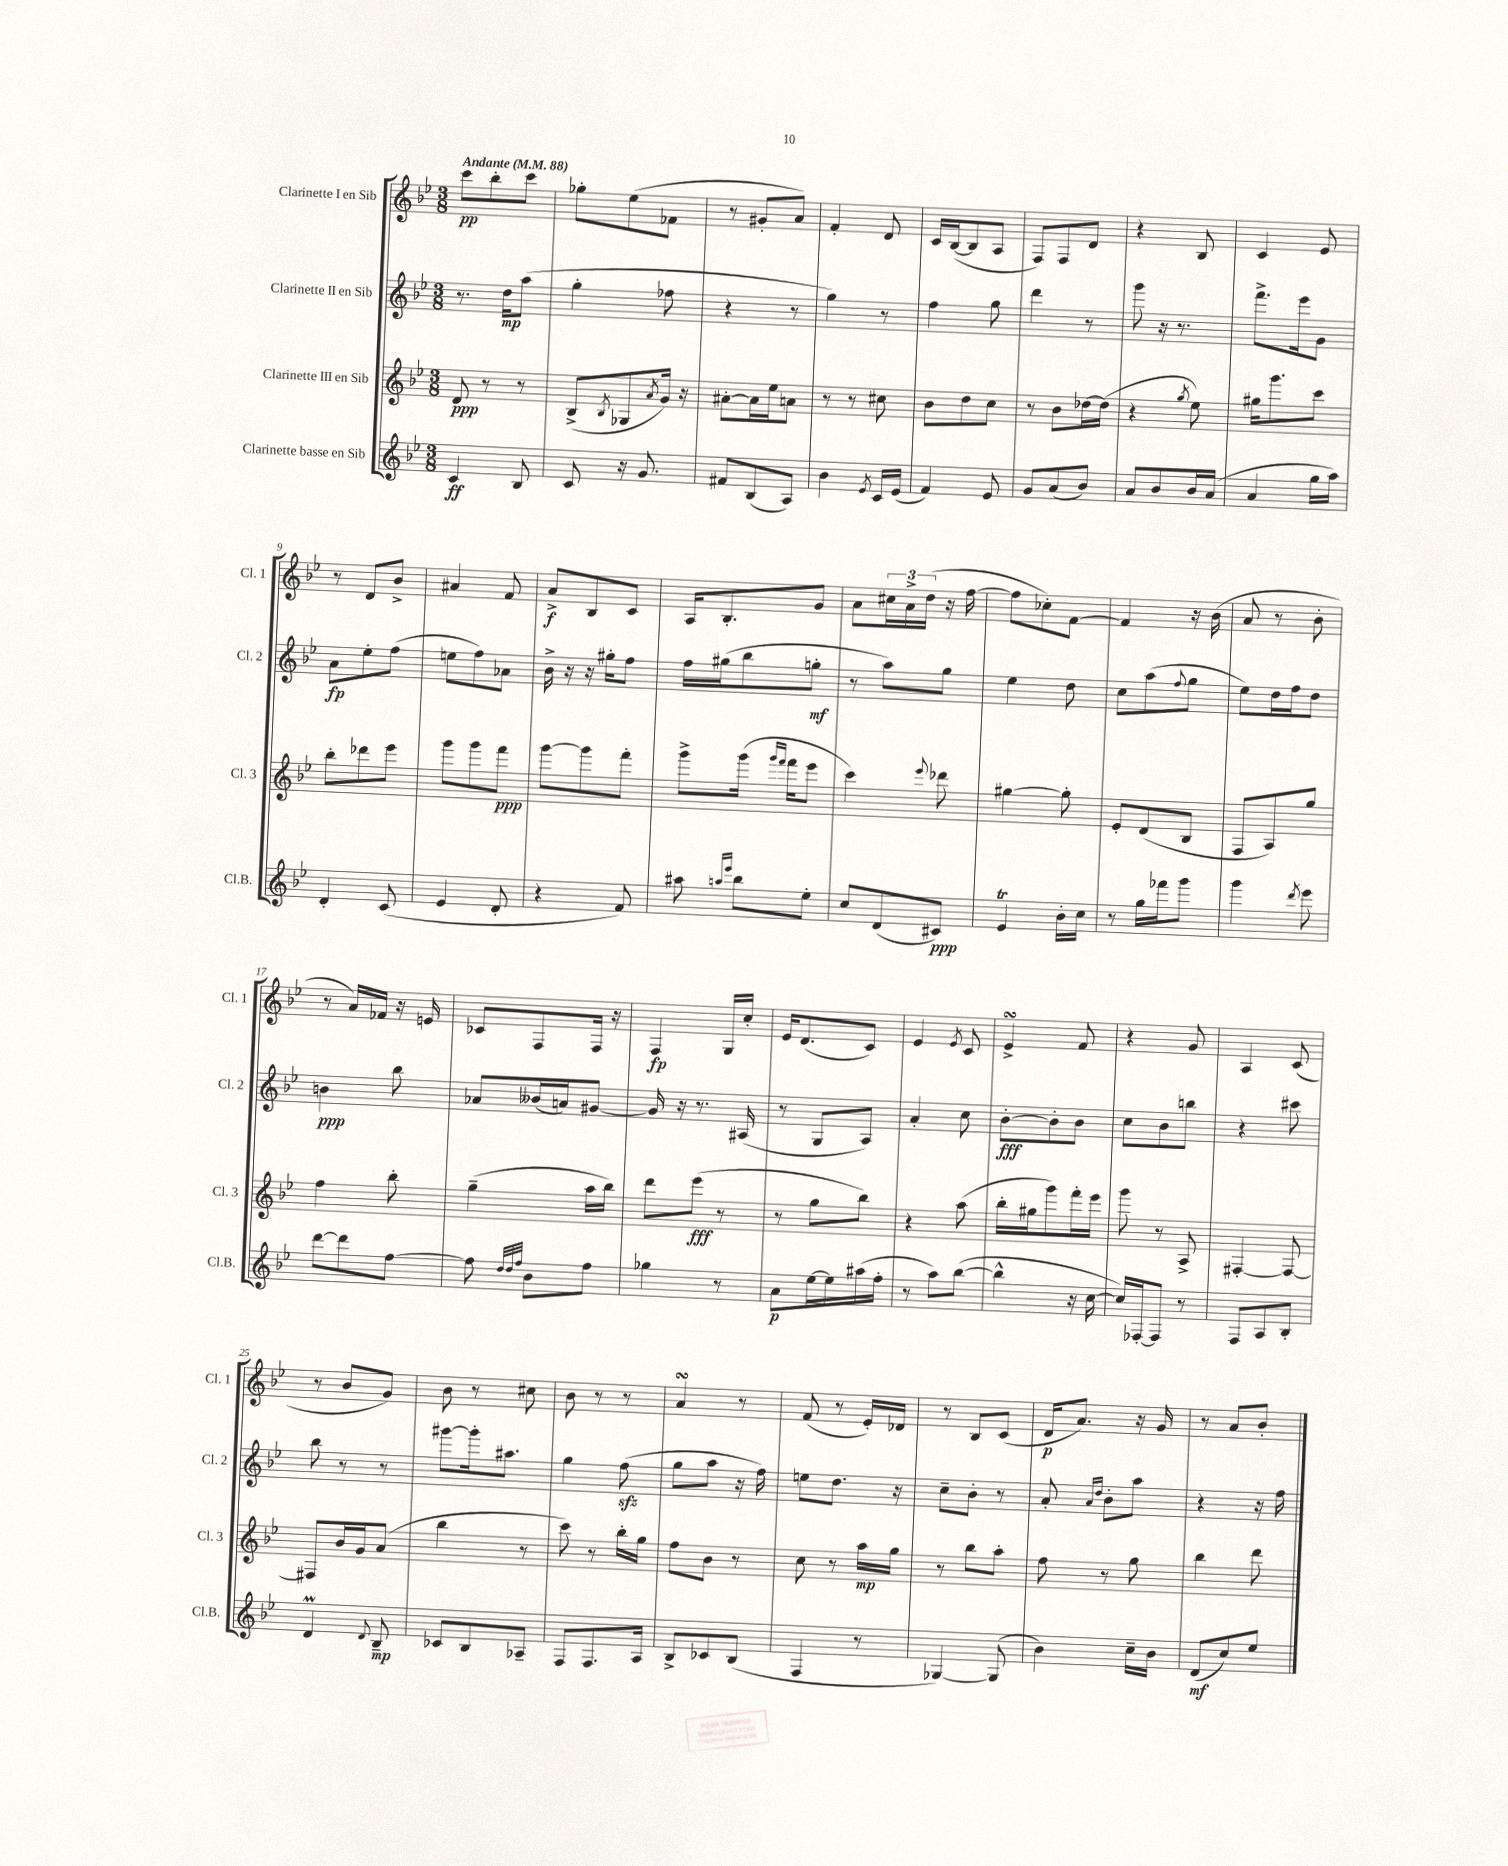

**kern	**kern	**kern	**kern
*staff4	*staff3	*staff2	*staff1
*clefG2	*clefG2	*clefG2	*clefG2
*k[b-e-]	*k[b-e-]	*k[b-e-]	*k[b-e-]
*M3/8	*M3/8	*M3/8	*M3/8
*MM88	*MM88	*MM88	*MM88
4c	8d	8.r	8ccc
.	8r	.	8bb-'
.	.	16dd	.
8B-	8r	(8aa	8ccc
=	=	=	=
8c	(8B-^	4gg'	8gg-'
.	8qB-	.	.
16r	8G-	.	(8ee-
8.g	.	.	.
.	8qa	.	.
.	16g)	8ff-	8f-
.	16r	.	.
=	=	=	=
8f#	[8a#'	4r	8r
(8B-	16a#]	.	8g#'
.	16ee-	.	.
8A)	8a	8r	8a)
=	=	=	=
4b-	8r	4gg)	4f'
.	8r	.	.
8qe-	.	.	.
16c	8cc#	8r	8d
(16e-	.	.	.
=	=	=	=
4f)	8b-	4ff	16c
.	.	.	([16B-
.	8dd	.	8B-]
8e-	8cc	8gg	8A
=	=	=	=
8g	8r	4ddd	8F)
(8a	8b-	.	8F
8b-)	[16dd-	8r	8d
.	(16dd-]	.	.
=	=	=	=
8a	4r	8ggg	4r
8b-	.	16r	.
.	.	8.r	.
.	8qgg	.	.
16b-	8ee-)	.	8B-
(16a	.	.	.
=	=	=	=
4a	16gg#	8.fff^	4c
.	8.ggg	.	.
.	.	16eee-	.
16gg	8ccc	8g	8e-
16aa)	.	.	.
=	=	=	=
4d'	8bb-'	8a	8r
.	8ddd-	8ee-'	8d
(8c	8eee-	(8ff	8b-^
=	=	=	=
4e-	8ggg	8ee	4a#
.	8ggg	8ff)	.
8d'	8fff	8a-	8f
=	=	=	=
4r	[8ggg	16b-^	8a^
.	.	16r	.
.	8ggg]	16r	8B-
.	.	16gg#'	.
8f)	8fff'	8ff	8c
=	=	=	=
8aa#	8ggg^	16ff	16A
.	.	(16gg#	8.B-'
16qqaa	.	.	.
16qqeee-	.	.	.
8bb-	(16ggg	8bb-	.
.	16qqggg	.	.
.	16qqfff	.	.
.	16fff	.	.
8ee-'	8eee-	8gg'	8g
=	=	=	=
8cc	4ccc)	8r	8a
(8d	.	8aa)	24cc#
.	.	.	24a^
.	.	.	(24dd
.	8qqeee-	.	.
8c#)	8ddd-	8gg	16r
.	.	.	[16ff
=	=	=	=
4e-	[4gg#	4ee-	8ff]
.	.	.	8cc-')
16b-'	8gg#']	8dd	[8f
16cc	.	.	.
=	=	=	=
8r	8e-'	8cc	4f]
16gg	(8d	(8aa	.
16fff-	.	.	.
.	.	8qqff	.
8ggg	8B-	8gg	16r
.	.	.	(16b-
=	=	=	=
4ggg	8F	8ee-)	8a
.	8A)	16dd	8r
.	.	16ff	.
8qddd	.	.	.
8eee-	8gg	8dd	8b-'
=	=	=	=
[8ddd	4ff	4b	8r
8ddd]	.	.	16a)
.	.	.	16f-
[8ff	8bb-'	8bb-	16r
.	.	.	16e
=	=	=	=
8ff]	(4gg~	8a-	8c-
32qqdd	.	.	.
32qqdd	.	.	.
32qqff	.	.	.
8b-	.	(16b--	8F
.	.	16a)	.
8ff	16aa	[8g#	16F
.	16bb-)	.	16r
=	=	=	=
4gg-	8ddd	16g#]	4F
.	.	16r	.
.	(8eee-	8.r	.
8r	8r	.	16G
.	.	(16A#	16cc'
=	=	=	=
8a	8r	8r	16e-
.	.	.	(8.d
[16ee-	8gg	8G	.
16ee-]	.	.	.
(16aa#	8bb-)	8A)	8c)
16ff'	.	.	.
=	=	=	=
8r	4r	4a'	4e-
8aa)	.	.	.
.	.	.	8qe-
([8bb-	(8aa	8cc	8c
=	=	=	=
4bb-^^]	16bb-'	[8b-'	4e-^
.	16gg#	.	.
.	8ggg)	8b-']	.
16r	16fff'	8b-	8f
[16cc	16eee-	.	.
=	=	=	=
16cc])	8ggg	8cc	4r
[16F-'	.	.	.
8F-]	8r	8b-	.
8r	8A^	8bb	8g
=	=	=	=
8F	[4F#'	4r	4A
8A	.	.	.
8B-'	8F#_	8ccc#	(8c
=	=	=	=
4d	8F#]	8bb-	8r
.	16b-	8r	8b-
.	16g	.	.
8qqd	.	.	.
8B-~	(8a	8r	8g)
=	=	=	=
8c-	4bb-	[8ggg#	8b-
8B-	.	16ggg#']	8r
.	.	8.aa#	.
8A-~	8r	.	8cc#
=	=	=	=
8F	8ccc)	4gg	8b-
8.F	8r	.	8r
.	16bb-'	(8ff	8r
16A	16gg	.	.
=	=	=	=
8B-^	8ff	8gg	4a
8c-	8b-	8aa	.
(8B-	8r	16r	8r
.	.	16ff)	.
=	=	=	=
4F	8cc	8ee	(8f
.	8r	8.dd	8r
8r	16aa	.	16e-')
.	16gg	16r	16d-
=	=	=	=
[4G-)	8r	8cc~	8r
.	8bb-	8b-'	8B-
(8G-]	8aa'	8r	(8c
=	=	=	=
4b-)	8ff	8a'	16d
.	.	.	8.a)
.	.	16qqa	.
.	.	16qqdd	.
.	8r	8b-'	.
16cc~	8gg	8aa	16r
16b-	.	.	16g
=	=	=	=
(8d	4bb-	4r	8r
8cc)	.	.	8a
8ee-	8ddd	16r	8b-'
.	.	16ff	.
==	==	==	==
*-	*-	*-	*-
